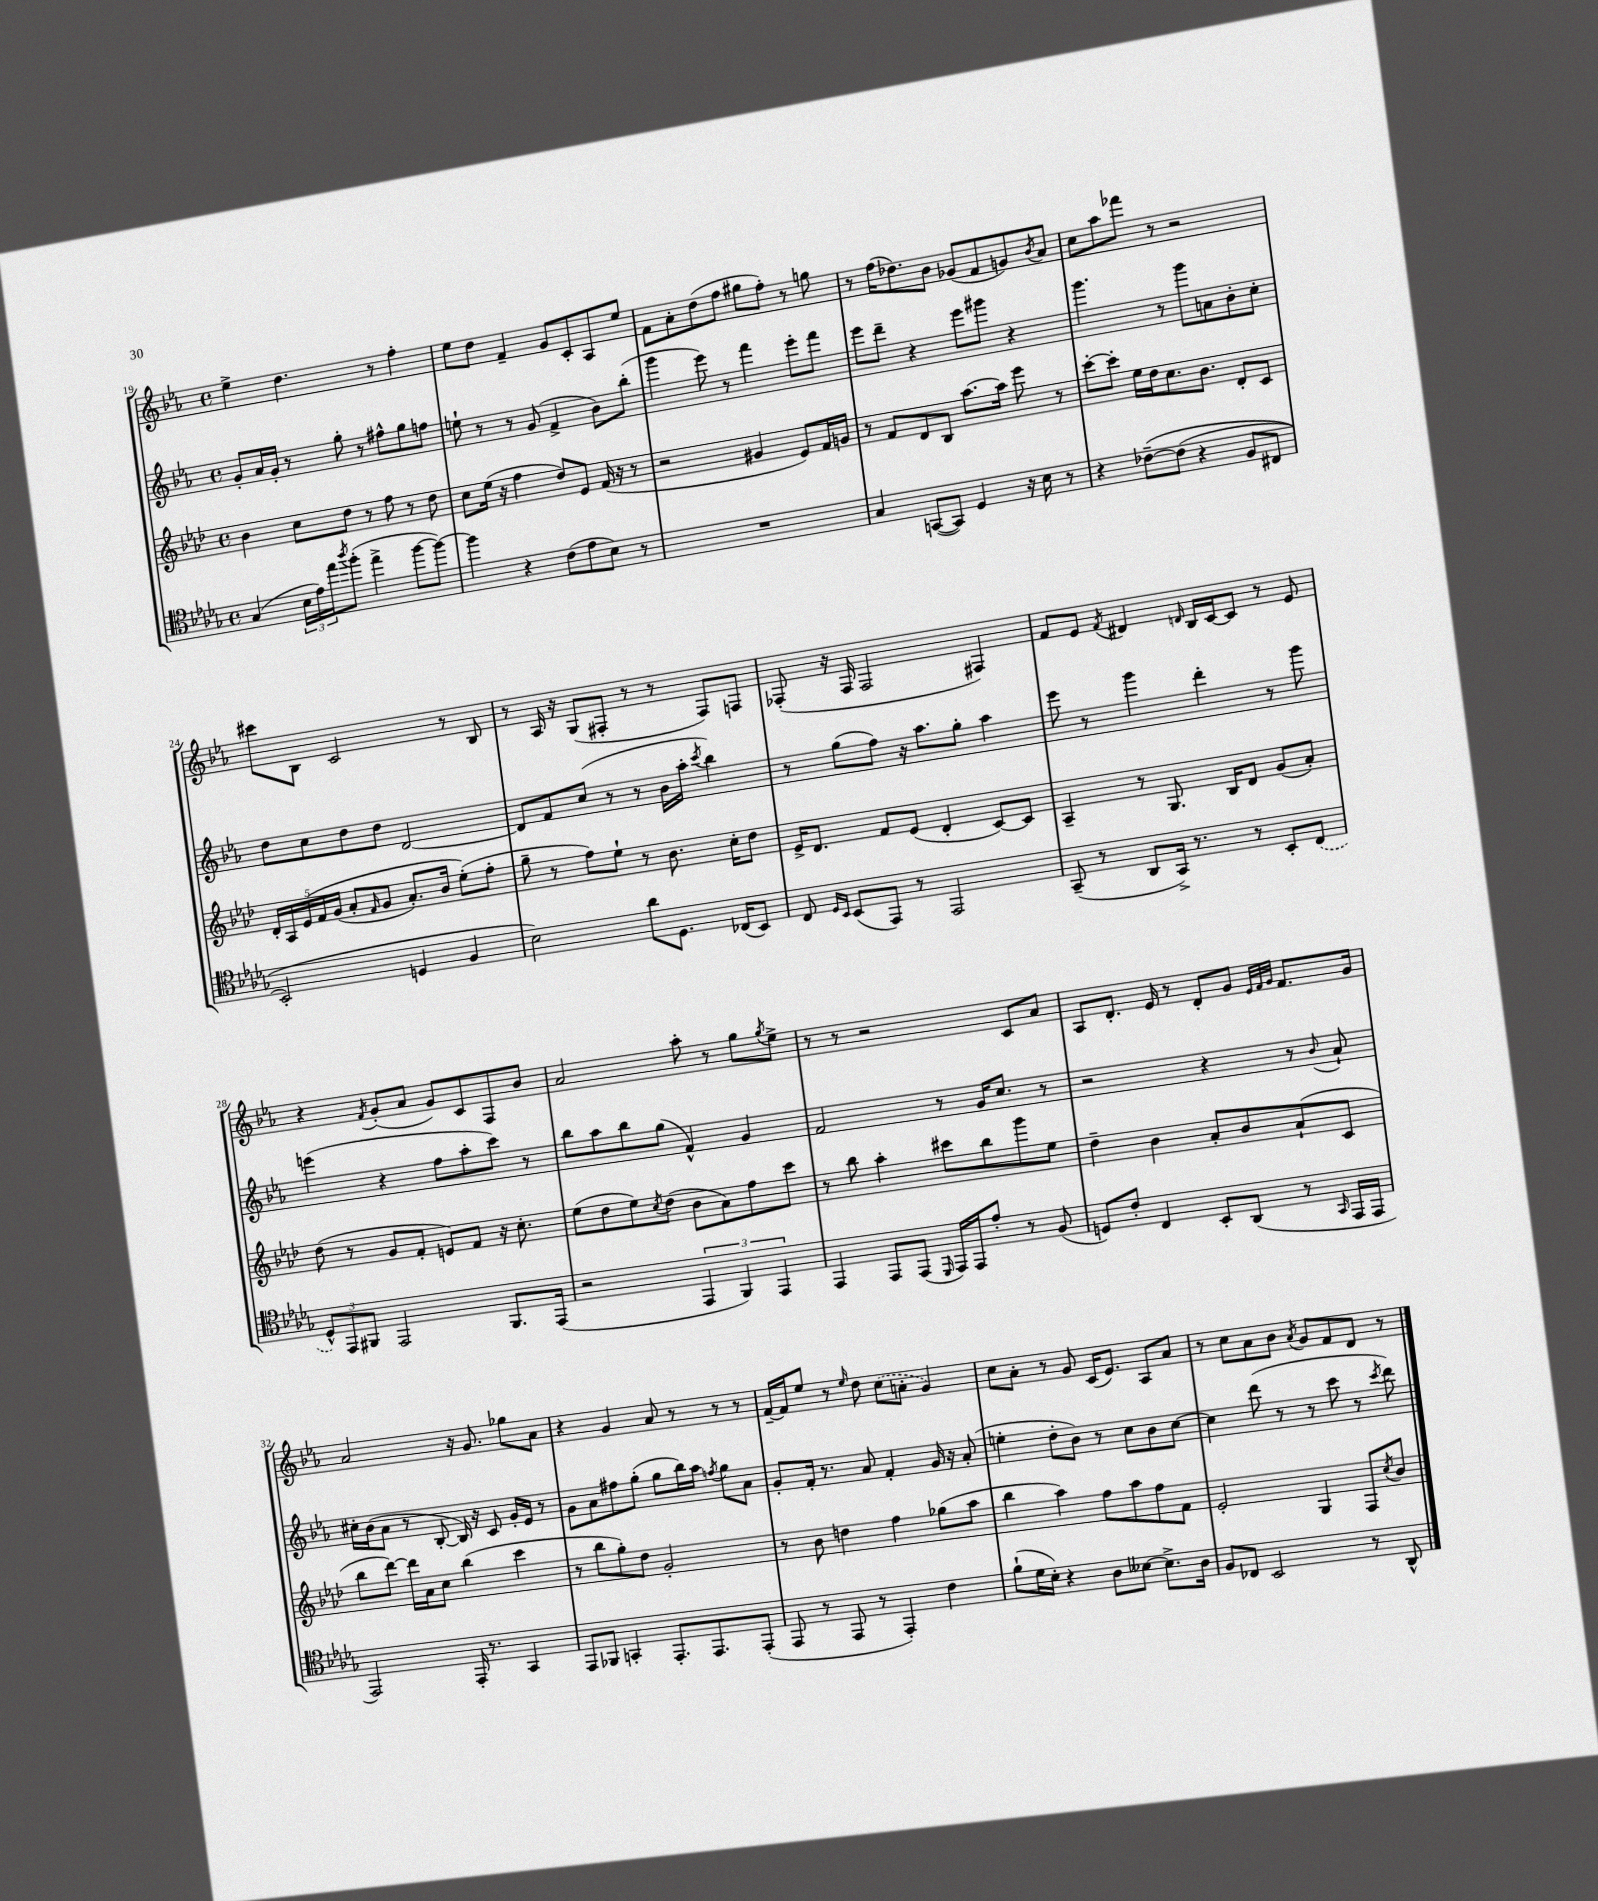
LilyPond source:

<<
\new StaffGroup <<
\new Staff = "s0" {
    \clef treble \key ees \major \defaultTimeSignature \time 4/4
    ees''4-> d''4. r8 f''4-. |
    ees''8 d''8 f'4-- g'8 c'8-. aes8 ees''8 |
    f'8 aes'8-. d''8( f''8 gis''8 f''8-.) r8 g''8 |
    r8 f''16( des''8.) bes'8 ges'8( f'8 g'8) \acciaccatura { bes'8 } aes'8 |
    c''8 aes''8 fes'''8 r8 r2 |
    cis'''8 bes8 c'2 r8 bes8 |
    r8 aes16 r16 g8( fis8-. r8 r8 fis8) f8 |
    fes8-.( r16 fes16 fes2 fis4) |
    f'8 ees'8 \acciaccatura { f'8 } dis'4 \grace { d'16 } bes16 c'16~ c'8 r8 ees'8 |
    r4 \acciaccatura { f'8 } g'8-.( aes'8 g'8) c'8 f8 bes'8 |
    aes'2 aes''8-. r8 g''8 \acciaccatura { g''8 } ees''8-> |
    r8 r8 r2 c'8 aes'8 |
    aes8 d'8.-. ees'16 r8 d'8-. g'8 \grace { ees'32 f'32 g'32 } f'8. g'16 |
    aes'2 r16 g'8. ges''8 aes'8 |
    r4 g'4 aes'8 r8 r8 r8 |
    f'16~-- f'16 ees''8 r8 \grace { ees''16 } d''8 \once \slurDashed c''8( a'8-. g'4) |
    c''8 aes'8-. r8 g'8 c'16( ees'8.) aes8 aes'8 |
    r8 c''8 aes'8 bes'8 \acciaccatura { aes'8 } g'8 f'8 d'8 r8 \bar "|." |
}
\new Staff = "s1" {
    \clef treble \key ees \major \defaultTimeSignature \time 4/4
    g'8-. aes'16 g'16-. r8 g''8-. r8 fis''8-^ g''8 f''8 |
    e''8-! r8 r8 g'8( f'4-> bes'8) bes''8-.( |
    g'''4 ees'''8) r8 f'''4 ees'''8-. f'''8 |
    ees'''8 d'''8-- r4 ees'''8 gis'''8 r4 |
    g'''4. r8 g'''8 a'8 bes'8-. c''8-. |
    d''8 c''8 d''8 d''8 d'2~ |
    d'8 f'8 c''8( r8 r8 bes'16 aes''16-. \acciaccatura { c'''8 } bes''4) |
    r8 g''8( f''8) r16 aes''8. g''8-. aes''4 |
    ees'''8 r8 g'''4 d'''4-. r8 g'''8 |
    e'''4( r4 f''8 aes''8-. c'''8) r8 |
    bes''8 aes''8 bes''8 g''8( f'4-^) g'4 |
    f'2 r8 g'16 c''8. r8 |
    r2 r4 r8 \appoggiatura { bes'8 } aes'8-! |
    cis''16-. bes'16( aes'8 r8 bes8~-. bes16) r16 c'8 g'16-. ees'16 r8 |
    g'8 aes'8 fis''8 g''8-.( g''8 bes''16) aes''16 \acciaccatura { f''8 } g''8 aes'8 |
    g'8-. f'16-. r8. aes'8 f'4-. g'16 r16 aes'8-.( |
    e''4-. d''8-. bes'8) r8 c''8 bes'8 c''8~ |
    c''4 d'''8( r8 r8 c'''8 r8 \acciaccatura { c'''8 } d'''8) \bar "|." |
}
\new Staff = "s2" {
    \clef treble \key aes \major \defaultTimeSignature \time 4/4
    bes'4 c''8 des''8 r8 f''8 r8 des''8 |
    c''8 ees''16( r16 f''4 des''8) ees'8 f'16( r16 r8 |
    r2 gis'4 ees'8) f'16 g'16 |
    r8 f'8 des'8 bes8 aes''8.~ aes''16 ees'''8 r8 |
    c'''8~-. c'''8-. ees''16 des''16 c''8. bes'8. des'8-. c'8 |
    \tuplet 5/4 { des'16-. aes16 ees'16\( f'16 g'16( } aes'8-. \grace { f'16 } g'8 aes'8.-.) bes'16 ees''8-.(\) f''8-. |
    g''8-- r8 f''8) ees''8-! r8 bes'8. c''16-. des''8 |
    ees'16-> des'8. f'8 ees'8( des'4-. c'8~) c'8 |
    aes4-- r8 g8. bes16 des'8 g'8( aes'8-.) |
    des''8( r8 g'8 f'8-. e'8) f'8 r16 c''8.-. |
    ees''8( des''8 ees''8) \acciaccatura { c''8 } des''8( bes'8 aes'8) f''8 c'''8 |
    r8 bes''8 aes''4-. cis'''8 bes''8 g'''8 ees''8 |
    des''4-- bes'4 aes'8-. bes'8 aes'8-!( c'8 |
    bes''8 des'''8~) des'''16 aes'16 c''8 bes''4( c'''4 |
    r8 bes''8 g''8-.) des''8 g'2-. |
    r8 bes'8 d''4 f''4 ges''8( aes''8 |
    bes''4 aes''4) f''8 aes''8 f''8 f'8 |
    ees'2-. g4 f8 \acciaccatura { c''8 } bes'8 \bar "|." |
}
\new Staff = "s3" {
    \clef tenor \key des \major \defaultTimeSignature \time 4/4
    ges4( \tuplet 3/2 { bes16 ees'16) ees''16 } \acciaccatura { aes''8 } f''8-.( ees''4-> f''8~ f''8~) |
    f''4 r4 c'8( ees'8 bes8) r8 |
    R1 |
    ges4 g,8~( g,8) des4 r16 bes16 r8 |
    r4 ces'8~--\( ces'8( r4 f8 cis8 |
    bes,2-.) d4 f4 |
    bes2\) aes'8 des8. ces16( bes,8) |
    c8 \grace { des16 bes,16 } bes,8( ees,8) r8 ees,2 |
    ges,8--( r8 aes,8 ges,16->) r8. r8 bes,8-. \once \slurDashed c8( |
    \tuplet 3/2 { des8-^) ees,8 fis,8 } ees,2 fis,8. ees,16( |
    r2 \tuplet 3/2 { ees,4 f,4) ees,4 } |
    ees,4 ees,8 ees,8( \grace { des,16 } ees,16) ees,16 ees'8-. r8 f8( |
    d8) c'8-. c4 bes,8-. aes,8( r8 \grace { ges,16 } ees,16 ees,16 |
    ees,2) ees,16-. r8. ges,4 |
    ees,8 fes,8 g,4-. ees,8.-. ees,8. ees,8-.( |
    ees,8 r8 ees,8 r8 ees,4-.) c'4 |
    f'8-!( des'16 bes16-.) r4 aes8 beses8~ beses8.-> aes16 |
    f8 ces8 bes,2 r8 aes,8-^ \bar "|." |
}
>>
>>
\layout { \context { \Score currentBarNumber = #19 } }
